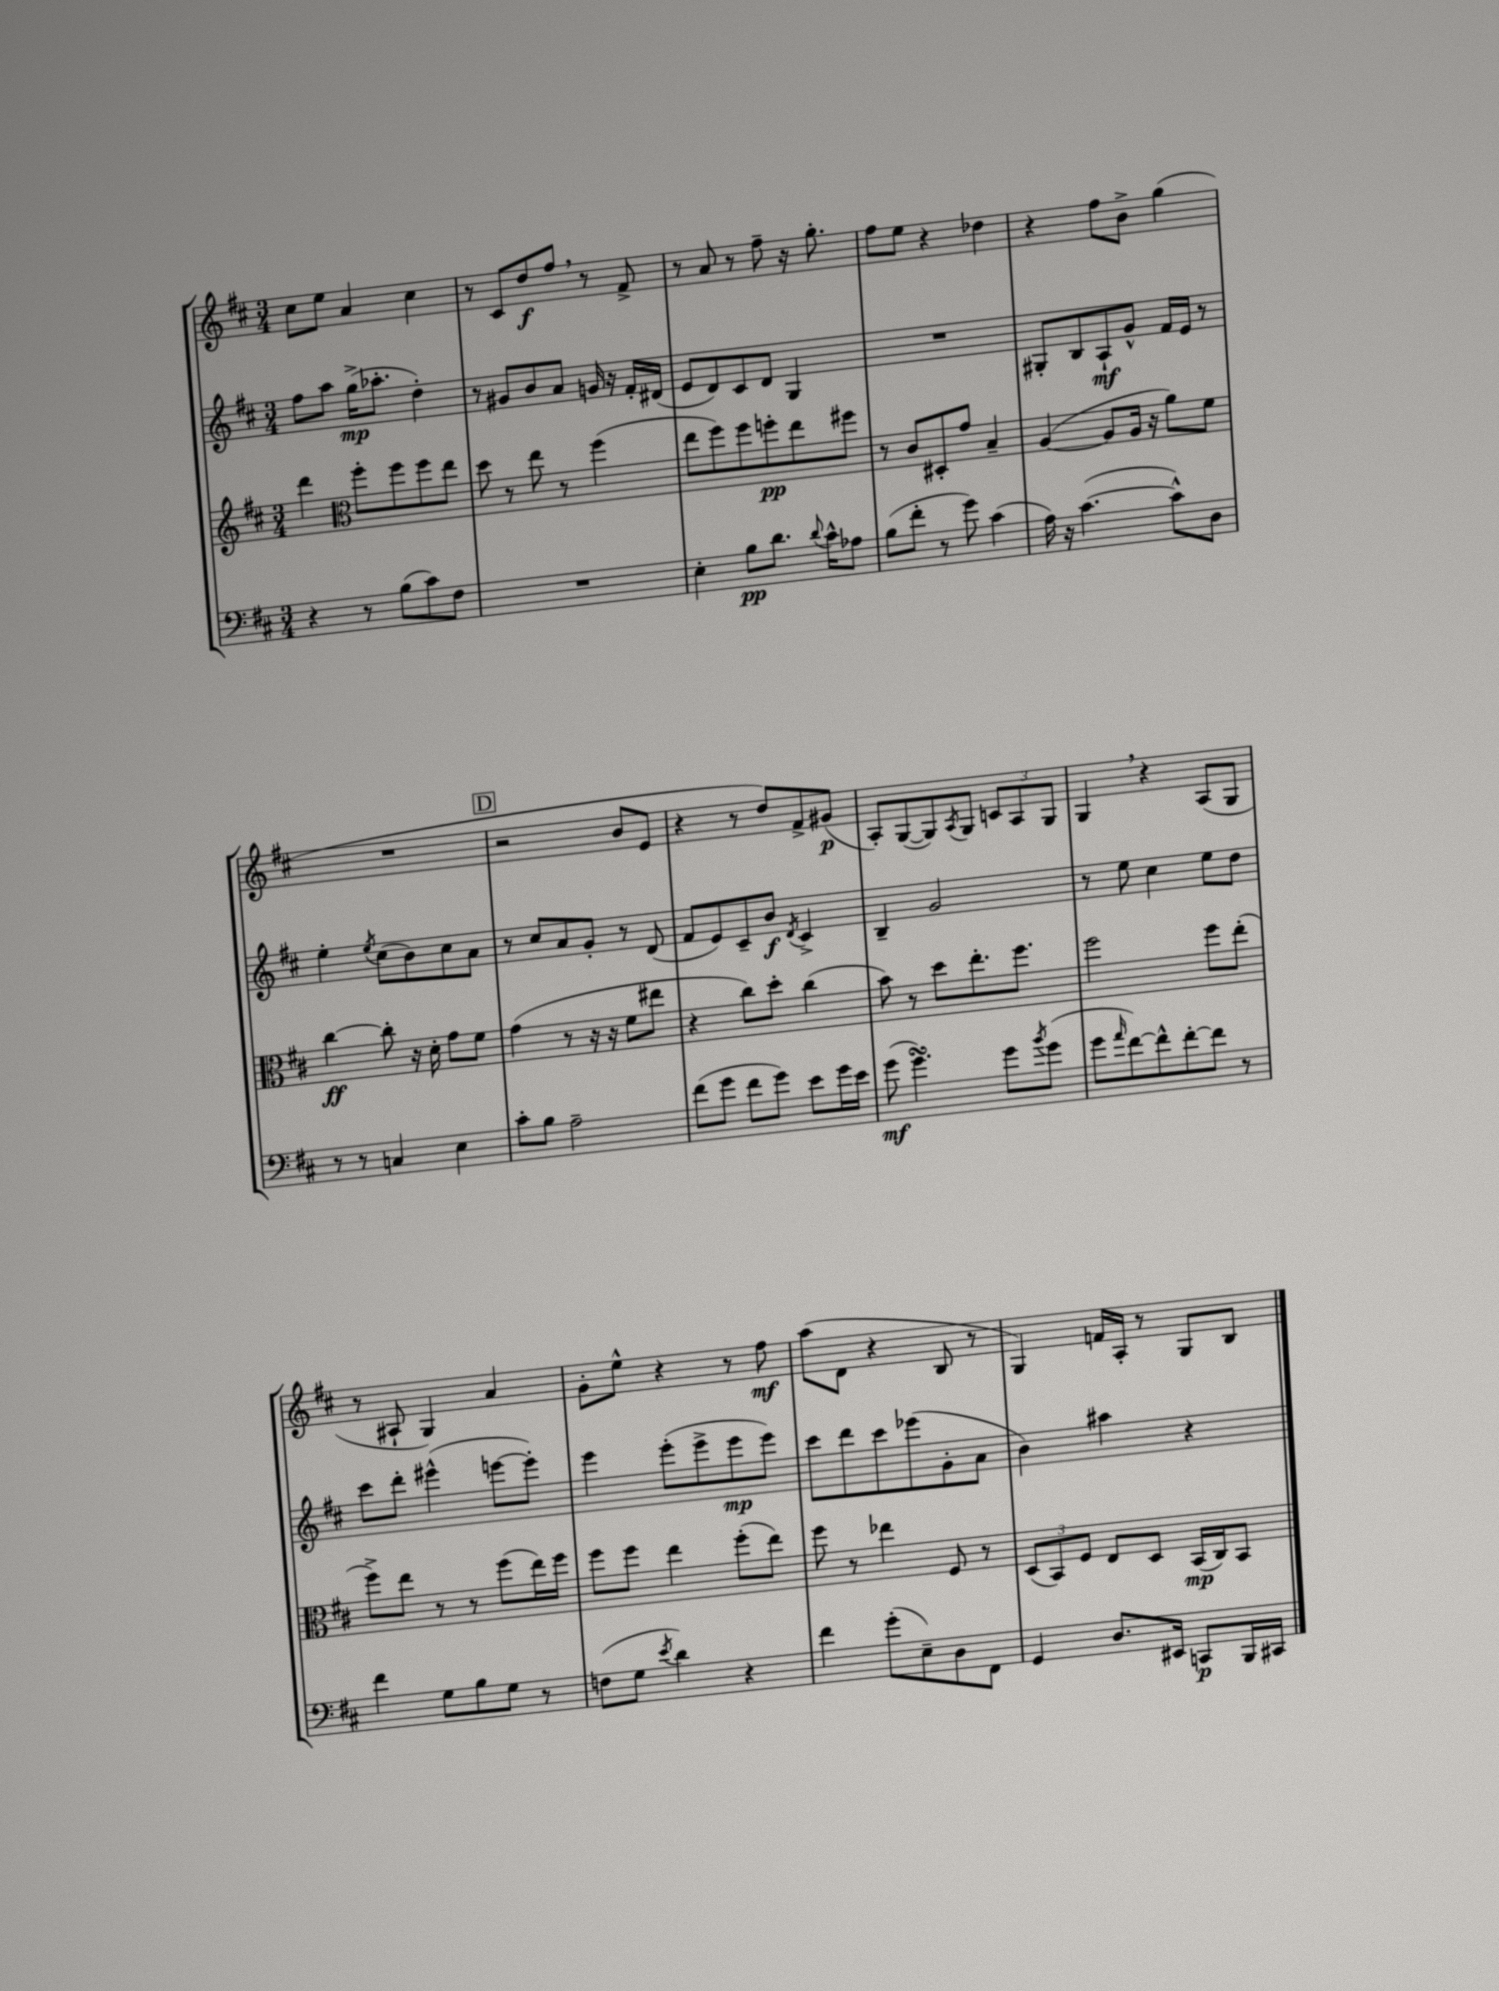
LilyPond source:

<<
\new StaffGroup <<
\new Staff = "s0" {
    \clef treble \key d \major \numericTimeSignature \time 3/4
    cis''8 e''8 a'4 cis''4 |
    r8 cis'8 d''8\f fis''8 \breathe r8 fis'8-> |
    r8 a'8 r8 fis''8-- r16 g''8.-. |
    fis''8 e''8 r4 des''4 |
    r4 fis''8 b'8-> g''4( |
    R2. |
    \mark \markup { \box "D" } r2 b'8 e'8 |
    r4 r8 d''8) fis'8-> gis'8\p( |
    a8-.) g8~( g8) \acciaccatura { a8 } g8 \tuplet 3/2 { c'8 a8 g8 } |
    g4 \breathe r4 a8( g8 |
    r8 ais8-! g4) a'4 |
    g'8-. e''8-^ r4 r8 fis''8\mf |
    a''8( d'8 r4 b8 r8 |
    g4) f'16 a16-. r8 g8 b8 \bar "|." |
}
\new Staff = "s1" {
    \clef treble \key d \major \numericTimeSignature \time 3/4
    fis''8 a''8 g''16->\mp( aes''8.-. d''4-.) |
    r8 gis'8 b'8 a'8 g'16 r16 fis'16-. dis'16( |
    e'8 d'8) cis'8 d'8 g4 |
    R2. |
    gis8-. b8 a8-!\mf g'8-^ fis'16 e'16 r8 |
    e''4-. \acciaccatura { e''8 } cis''8( b'8) cis''8 a'8 |
    \mark \markup { \box "D" } r8 cis''8 a'8 g'8-. r8 d'8( |
    fis'8 e'8) cis'8-- b'8\f \acciaccatura { d'8 } cis'4-> |
    b4-- g'2 |
    r8 e''8 cis''4 e''8 d''8 |
    cis'''8 d'''8-. eis'''4-^( e'''8~ e'''8-.) |
    e'''4 e'''8-.( e'''8-> e'''8\mp e'''8) |
    cis'''8 d'''8 cis'''8 ees'''8( g'8-. a'8 |
    b'4) ais''4 r4 \bar "|." |
}
\new Staff = "s2" {
    \clef treble \key d \major \numericTimeSignature \time 3/4
    d'''4 \clef alto fis''8-. fis''8 fis''8 e''8 |
    d''8 r8 e''8 r8 fis''4( |
    e''8 fis''8) fis''8 f''8-.\pp e''8 fis''8 |
    r8 cis'8 dis8-. g'8 b4-- |
    a4~( a8 a16 r16 a'8) fis'8 |
    cis''4~\ff cis''8-. r16 d'16-. g'8 fis'8 |
    \mark \markup { \box "D" } g'4( r8 r16 r16 fis'8 eis''8 |
    r4 cis''8) d''8-. cis''4( |
    b'8) r8 d''8 e''8.-. fis''8. |
    fis''2 fis''8 e''8-.( |
    fis''8->) e''8 r8 r8 fis''8( e''16) fis''16 |
    fis''8 fis''8 e''4 fis''8-.( e''8) |
    fis''8 r8 ees''4 fis8 r8 |
    \tuplet 3/2 { d8( b,8) fis8 } e8 d8 b,16\mp( cis16) b,8 \bar "|." |
}
\new Staff = "s3" {
    \clef bass \key d \major \numericTimeSignature \time 3/4
    r4 r8 b8( cis'8) fis8 |
    R2. |
    e4-. b8\pp d'8. \appoggiatura { d'8 } cis'16-^ aes8 |
    b8( fis'8-. r8 g'8) cis'4( |
    a16) r16 cis'4.~( cis'8-^) d8 |
    r8 r8 c4 e4 |
    \mark \markup { \box "D" } cis'8-. b8 a2-- |
    fis'8( g'8 fis'8 g'8) e'8 g'16 e'16 |
    g'8\mf( g'4.\turn) g'8 \acciaccatura { b'8 } g'8( |
    g'8 \grace { a'16 } fis'8~) fis'8-^ fis'8~-. fis'8 r8 |
    fis'4 g8 b8 g8 r8 |
    f8( g8 \acciaccatura { e'8 } d'4) r4 |
    fis'4 g'8-.( e8--) d8 fis,8 |
    g,4 d8. eis,16 c,8\p b,,16 cis,16 \bar "|." |
}
>>
>>
\layout { \context { \Score \remove "Bar_number_engraver" } }
